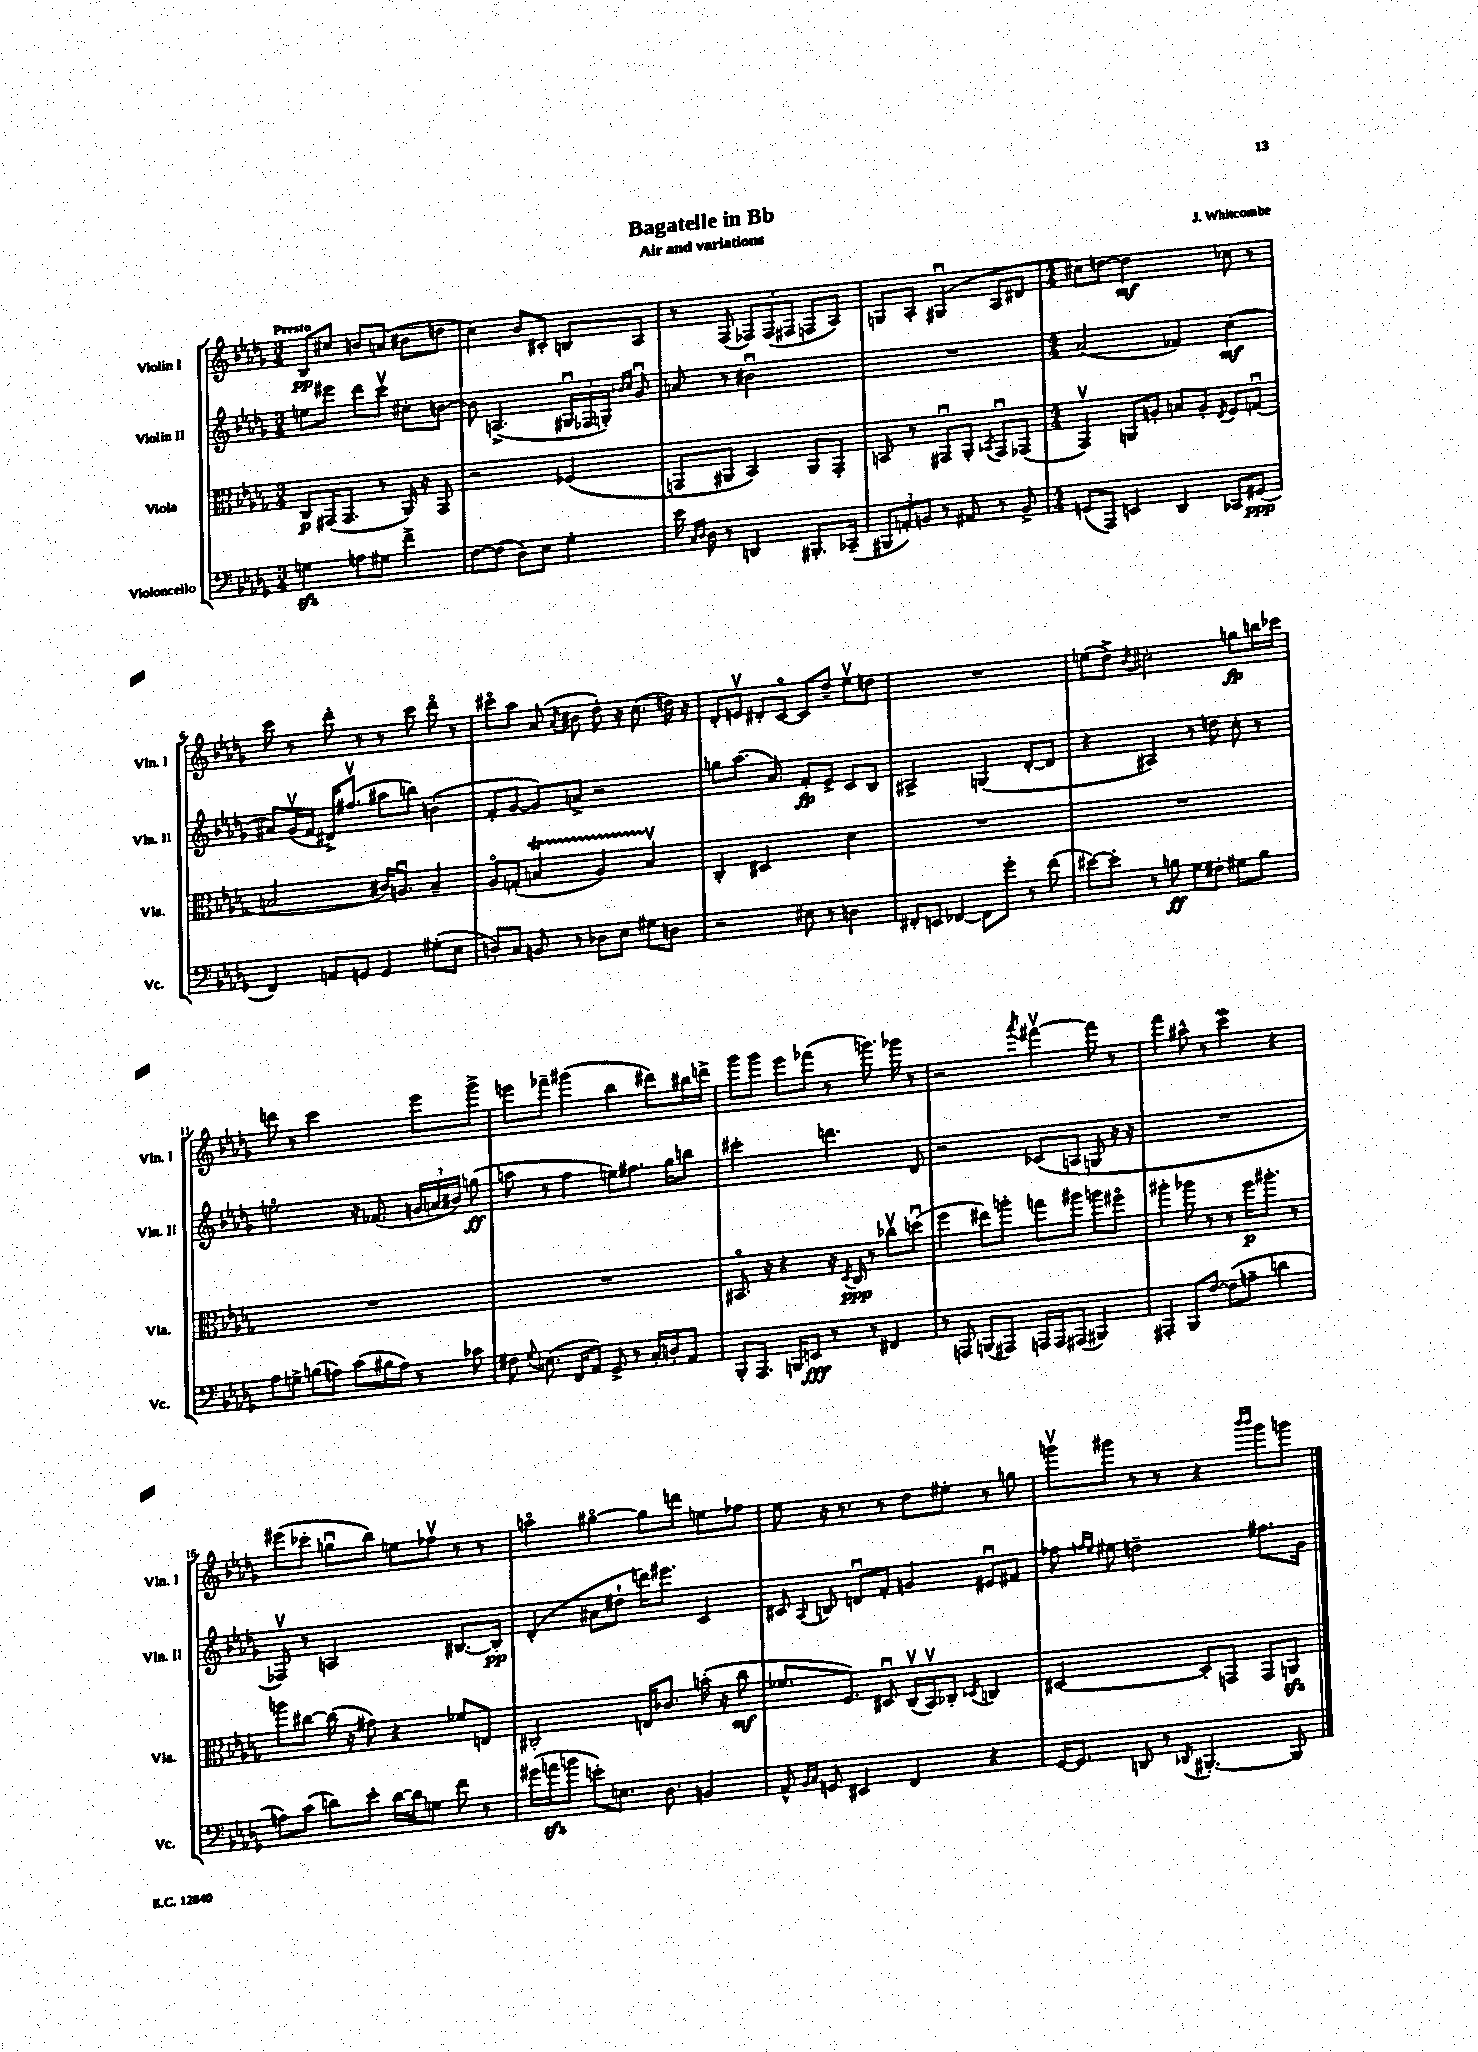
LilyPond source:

\header { title = "Bagatelle in Bb" composer = "J. Whitcombe" subtitle = "Air and variations" }
<<
\new StaffGroup <<
\new Staff = "s0" \with { instrumentName = "Violin I" shortInstrumentName = "Vln. I" } {
    \clef treble \key des \major \numericTimeSignature \time 3/4 \tempo "Presto"
    \autoBeamOff bes8[\pp cis''8] b'8[ a'8]( bis'8[ d''8] |
    c''4) bes'8[ cis'8]-. b8[ aes8] |
    r8 f8( \tuplet 3/2 { fes8[) fes8( fis8] } f8[ aes8]) |
    g8[ aes8]-. gis4\downbow( aes8[ dis'8] |
    \numericTimeSignature \time 4/4 cis''8[) d''8]~ d''2\mf ces''8 r8 |
    c'''8 r8 des'''8-. r8 r8 c'''8 des'''8\flageolet r8 |
    cis'''8[\flageolet aes''8] aes'8( \acciaccatura { aes'8 } bis'8 des''8-.) r16 c''8.( d''16) r16 |
    des'8[-. e'8]\upbow dis'8[-. c'8]~\flageolet c'8[ des''8]-- ees''8[\upbow d''8] |
    R1 |
    e''8[( des''8]->) \acciaccatura { bes'8 } cis''2-. g''8[\fp b''16 ces'''16] |
    d'''8 r8 c'''2 ees'''8[ ges'''8]-> |
    e'''8[ fes'''8]-- gis'''4( bes''4 dis'''8[) bis''16 d'''16]-> |
    ges'''8[ ges'''8] ees'''8[ fes'''8]( r8 g'''8.) ges'''16 r8 |
    r2 \acciaccatura { aes'''8 } fis'''4~\upbow fis'''8 r8 |
    f'''4 ais''8-^ r8 c'''4\mordent r4 |
    eis'''8[( ces'''8]-. g''8[\downbow bes''8]) e''8[ fes''8]\upbow r8 r8 |
    a''4\flageolet gis''4~\flageolet gis''8[ d'''8] e''8[ fes''8] |
    ees''8 r16 r8. r8 des''8[ eis''8]-. r8 g''8 |
    g'''8[\upbow gis'''8] r8 r8 r4 \grace { bes'''16[ bes'''16] } gis'''8[ g'''8] \bar "|." |
}
\new Staff = "s1" \with { instrumentName = "Violin II" shortInstrumentName = "Vln. II" } {
    \clef treble \key des \major \numericTimeSignature \time 3/4
    \autoBeamOff e''8[ eis'''8] des'''8[ c'''8]\upbow cis''8[-. b'8]~ |
    b'8 a4.->( \tuplet 3/2 { gis16[\downbow fes16 g16]-.) } \grace { bes'16[ c''16] } ges'8\downbow |
    a'8 r8 bis'2\downbow |
    R2. |
    \numericTimeSignature \time 4/4 aes'2( fes'4) c''4\mf( |
    ais'8[) ges'16\upbow( f'16] dis'16[->) fis''8.]\upbow( ais''8[ b''8]) b'4-.( |
    f'8[-. ges'8]~ ges'8[) a'8]-> r2 |
    g''8[ aes''8.]( aes'8.) f'8[-.\fp ees'8]-> c'8[ bes8] |
    ais2-> g4( des'8[~-. des'8] |
    r4 ais4) r8 d''8 c''8-. r8 |
    e''2\flageolet r16 fes'8.( \tuplet 3/2 { g'16[ a'16 bis'16]) } g''8\ff( |
    a''8 r8 f''4 e''8[) fis''8.] ges''16[ b''8] |
    cis'''2-. d'''4. des'8 |
    r2 ces'8[( a8] g8 r16 r16 |
    R1 |
    fes8\upbow) r8 a2 bis8.[~ bis16]-.\pp |
    des'4-.( ais'8[ dis''8]-! d'''16[) eis'''8.] c'4 |
    cis'8 \appoggiatura { aes8 } b8 d'8[\downbow f'8]-. g'4 eis'8[\downbow fis'8] |
    fes''8 \grace { f''16[ ees''16] } eis''8 d''2-- fis''8.[ ges'16] \bar "|." |
}
\new Staff = "s2" \with { instrumentName = "Viola" shortInstrumentName = "Vla." } {
    \clef alto \key des \major \numericTimeSignature \time 3/4
    \autoBeamOff c8[\p gis,16( gis,8.] r8 aes,16) r16 gis,8 |
    r2 fes4( |
    g,8[ ais,8] bes,4) ais,8[ g,8]-. |
    b,8 r8 gis,8[\downbow aes,8]-. \acciaccatura { bes,8 } gis,8[\downbow ges,8]( |
    \numericTimeSignature \time 4/4 ges,4\upbow) a,8[ a8]-. b8[ a8]-. \acciaccatura { ees8 } f8[ g8]\downbow( |
    b2 cis'16[) a8.]\downbow b4-- |
    aes8[\flageolet g8]-.( b4\startTrillSpan aes4) b4\upbow\stopTrillSpan |
    c4-. dis2 des'4 |
    R1 |
    R1 |
    R1 |
    R1 |
    bis,8.\flageolet r16 r4 r16 \acciaccatura { des8 } c16\ppp r8 ces''8[\upbow d''8]\downbow( |
    f''4 eis''8[) a''8]-. g''8[ ais''8] a''8[ fis''8]\flageolet |
    ais''4-. aes''8 r8 r8 f''16[\p ais''8.]-. r8 |
    a''8[ cis''8]~ cis''16( r16 gis'8) r4 fes'8[ e8] |
    cis2-. e16[ ces'8.] b'16-.( r16 c''8\mf |
    fes'8.[ f8.]) dis8\downbow c16[\upbow( bes,16\upbow) ces8]-. \acciaccatura { des8 } c4 |
    dis2~ dis8[-. g,8] g,8[ a,8]\sfz \bar "|." |
}
\new Staff = "s3" \with { instrumentName = "Violoncello" shortInstrumentName = "Vc." } {
    \clef bass \key des \major \numericTimeSignature \time 3/4
    \autoBeamOff g4\sfz a8[ gis8] f'4-> |
    f8[~ f8]( des8[) ees8] ges4-. |
    ees'16 \grace { c16[ des16] } des16 r8 d,4 bis,,8.[-. ces,16]--( |
    \tuplet 3/2 { bis,,8[ a,8-.) b,8] } r8 ais,8 r8 b,8-> |
    \numericTimeSignature \time 4/4 g,8[( aes,,8]) e,4 des,4 ces,8[ gis,8]\ppp( |
    f,4) a,8[ g,8] g,4 gis8[-.( ees8] |
    d8[-.) c8] b,8 r8 des8[ ees8] gis8[ d8] |
    r2 eis8 r8 d4 |
    fis,8[-. e,8] fes,4~ fes,8[ ges'8]-. r8 f'8( |
    eis'8[~) eis'8]-. r8 b8\ff ges8[ fis8]-. gis8[ b8] |
    aes8[ g8]-> b8[( a8]) c'8[( bis16 a16]) r8 ces'8 |
    fis8 \appoggiatura { ges8 } e8.( f,16[ aes,8]) ges,8-> r8 c16[-. d16-. aes,8] |
    bes,,8[-. aes,,8.] b,,16[ e,8]\fff r8 r8 fis,4 |
    r8 a,,8 b,,8[( ais,,8]) a,,16[ a,,16 ais,,8]( bis,,4) |
    ais,,4-. bes,,8[ f8]~ f8[( a8]-- d'4 |
    a8[) c'8]( d'8[) ees'8]-. d'16[~ d'16 g8] f'8 r8 |
    gis'16[( a'16\sfz b'8] e'8[-.) e8.] des8. b,4 |
    aes,8-^ \grace { bes,16[ c16] } g,8 eis,4 f,4 r4 |
    ges,16[~ ges,8.] d,8 r8 \acciaccatura { des,8 } bis,,4.~-. bis,,8 \bar "|." |
}
>>
>>
